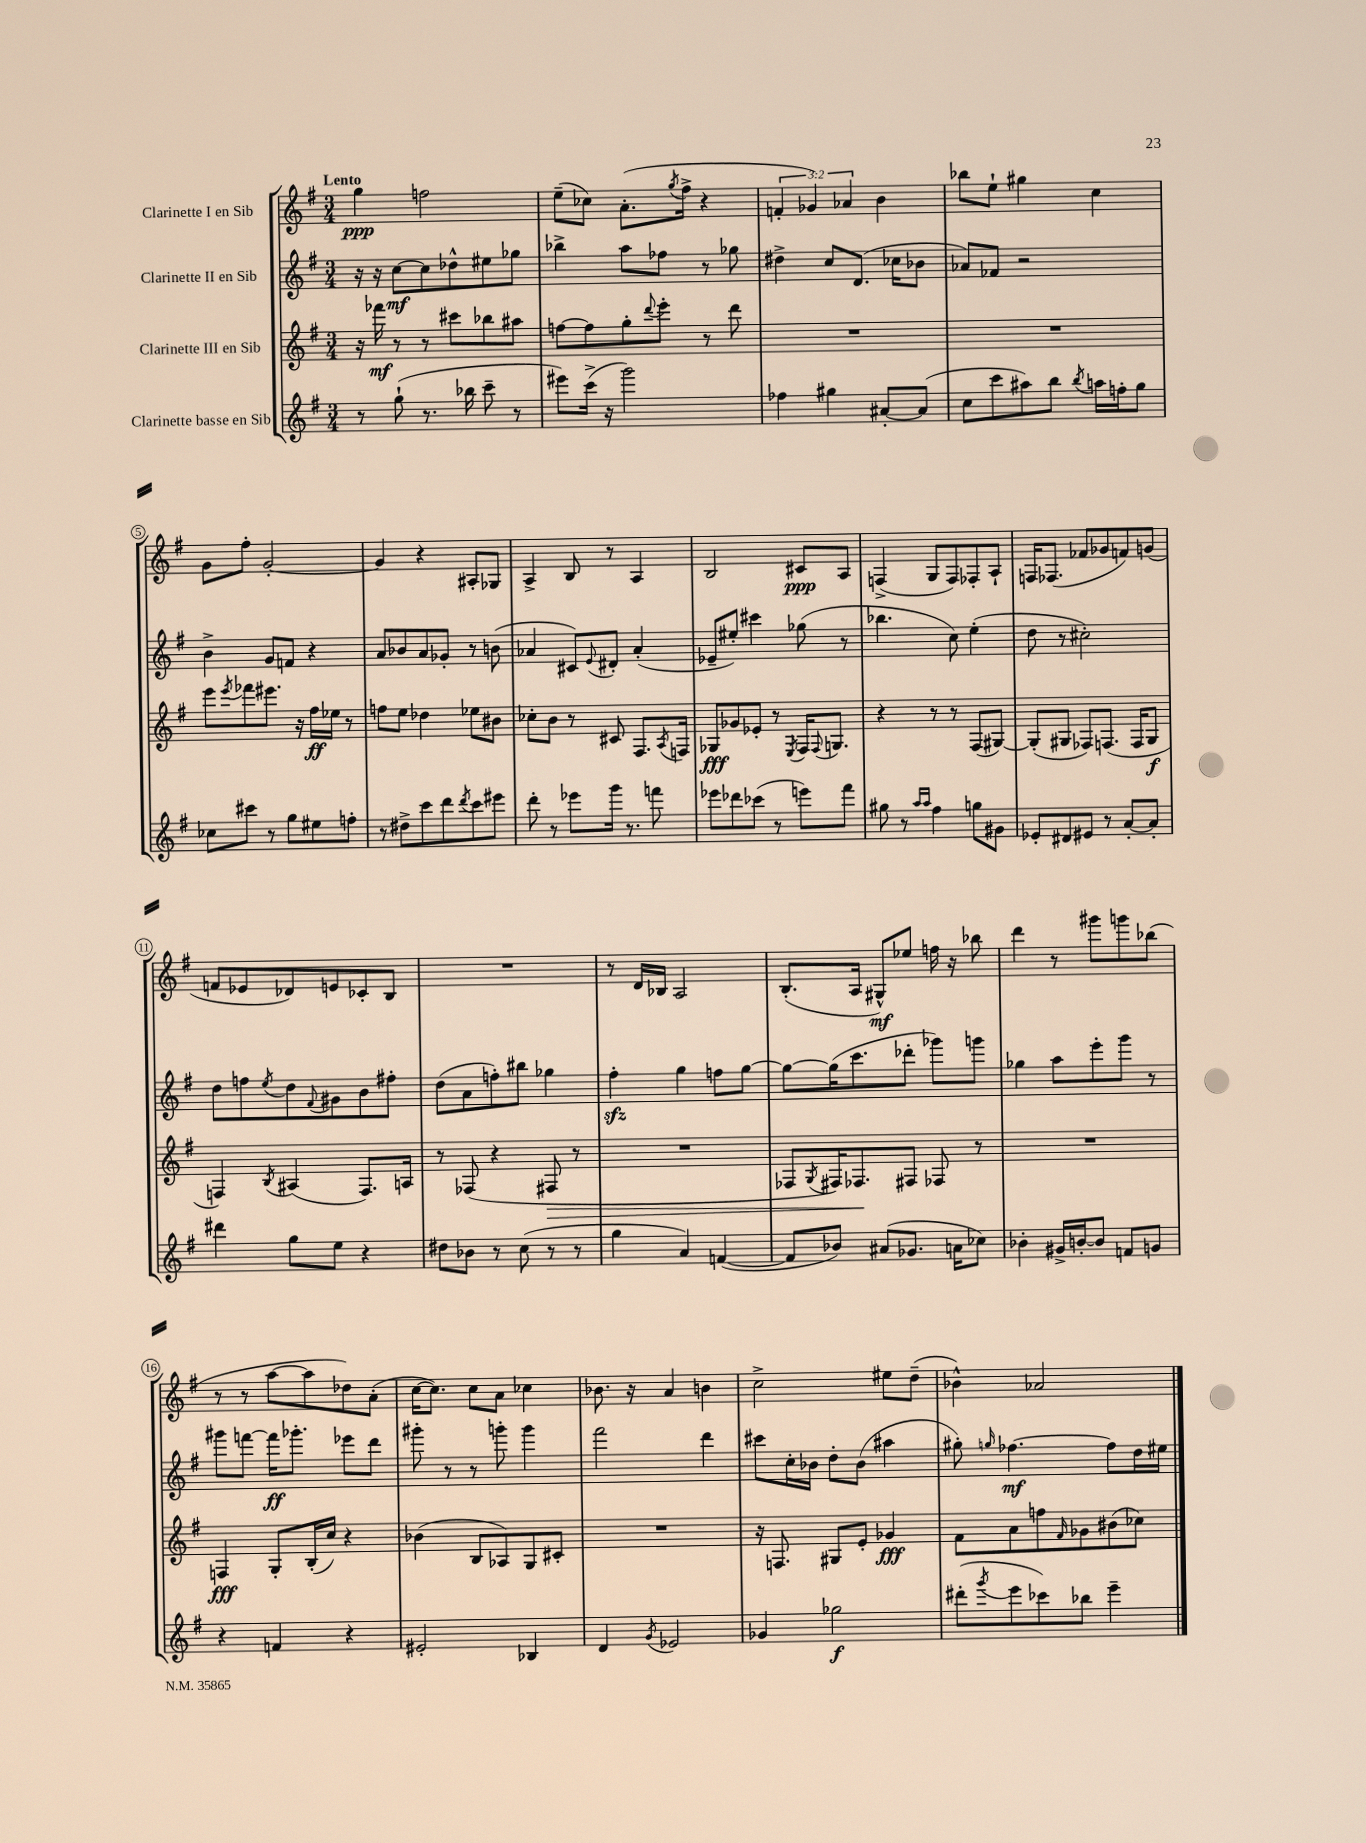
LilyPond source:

<<
\new StaffGroup <<
\new Staff = "s0" \with { instrumentName = "Clarinette I en Sib" } {
    \clef treble \key g \major \numericTimeSignature \time 3/4 \override Staff.TupletNumber.text = #tuplet-number::calc-fraction-text \tempo "Lento"
    g''4\ppp f''2 |
    e''8--( ces''8) a'8.-.( \acciaccatura { g''8 } fis''16-> r4 |
    \tuplet 3/2 { f'4-. ges'4) aes'4 } b'4 |
    bes''8 e''8-! gis''4 c''4 |
    g'8 fis''8-. g'2~-. |
    g'4 r4 ais8-. ges8 |
    a4-> b8 r8 a4 |
    b2 cis'8\ppp a8 |
    f4->( g8 f8) fes8-. a8-! |
    f16 fes8.( fes'8 ges'8 f'8) g'8( |
    f'8 ees'8 des'8) e'8 ces'8-. b8 |
    R2. |
    r8 d'16 bes16 a2 |
    b8.-.( a16 gis8-^\mf) ees''8 f''16 r16 bes''8 |
    d'''4 r8 gis'''8 g'''8 bes''8( |
    r8 r8 a''8~ a''8 des''8) a'8-.( |
    c''16~ c''8.) c''8 a'8 ces''4 |
    bes'8. r16 a'4 b'4 |
    c''2-> eis''8 d''8--( |
    bes'4-^) aes'2 \bar "|." |
}
\new Staff = "s1" \with { instrumentName = "Clarinette II en Sib" } {
    \clef treble \key g \major \numericTimeSignature \time 3/4
    r16 r16 c''8~\mf c''8 des''8-^ eis''8 ges''8 |
    bes''4-> a''8 fes''8 r8 ges''8 |
    dis''4-> c''8 d'8.( ces''16 bes'8 |
    aes'8) fes'8 r2 |
    b'4-> g'8 f'8 r4 |
    a'8 bes'8 a'8 ges'8-. r8 b'8( |
    aes'4 cis'8) \appoggiatura { e'8 } dis'8-. aes'4-.( |
    ees'8-- eis''8-.) cis'''4 ges''8( r8 |
    bes''4. c''8) e''4-.( |
    d''8 r8 cis''2-.) |
    d''8 f''8 \acciaccatura { e''8 } d''8 \appoggiatura { fis'8 } gis'8 b'8 fis''8-. |
    d''8( a'8 f''8-.) bis''8 ges''4 |
    fis''4-.\sfz g''4 f''8 g''8~ |
    g''8~ g''16( c'''8. des'''8-. ges'''8) g'''8 |
    ges''4 a''8 e'''8-. g'''8 r8 |
    gis'''8 f'''8~ f'''16\ff ges'''8.-. ees'''8 d'''8 |
    gis'''8-. r8 r8 g'''8-. g'''4 |
    fis'''2 d'''4 |
    cis'''8 c''16-. bes'16 d''8-. bes'8( ais''4 |
    gis''8-.) \grace { g''16 } fes''4.~\mf fes''8 d''16 eis''16 \bar "|." |
}
\new Staff = "s2" \with { instrumentName = "Clarinette III en Sib" } {
    \clef treble \key g \major \numericTimeSignature \time 3/4
    r16 fes'''16\mf r8 r8 cis'''8 bes''8 ais''8 |
    f''8~ f''8 g''8-. \appoggiatura { d'''8 } e'''8-. r8 d'''8 |
    R2. |
    R2. |
    e'''8 \acciaccatura { e'''8 } fes'''8 eis'''8. r16 fis''16\ff ees''16 r8 |
    f''8 e''8 des''4 ees''8 bis'8 |
    ces''8-. b'8 r8 cis'8 fis8. \acciaccatura { a8 } f16 |
    ges8\fff ges'8 ees'8-. r8 \acciaccatura { e8 } fis16 \appoggiatura { fis8 } g8. |
    r4 r8 r8 fis8( gis8~) |
    gis8-.( gis8 fes8) f8.( f16 gis8\f |
    f4) \acciaccatura { b8 } ais4( f8.) a16 |
    r8 fes8( r4 fis8\> r8 |
    R2. |
    fes8 \acciaccatura { g8 } fis16) fes8.\! fis8 fes8 r8 |
    R2. |
    f4\fff g8-. b16-.( c''16) r4 |
    bes'4( b8 aes8) g8 cis'8-. |
    R2. |
    r16 f8. gis8 e'8-. ges'4\fff |
    fis'8 a'8 f''8 \grace { fis'16 } ges'8 bis'8( ces''8) \bar "|." |
}
\new Staff = "s3" \with { instrumentName = "Clarinette basse en Sib" } {
    \clef treble \key g \major \numericTimeSignature \time 3/4
    r8 g''8-!( r8. bes''16 c'''8-- r8 |
    eis'''8) c'''16->( r16 g'''2) |
    fes''4 gis''4 ais'8~-. ais'8( |
    c''8 c'''8 ais''8) b''8 \acciaccatura { b''8 } a''16 f''16-. g''8 |
    ces''8 cis'''8 r8 g''8 eis''8 f''8-. |
    r8 dis''8-> c'''8 d'''8 \acciaccatura { d'''8 } c'''8 eis'''8 |
    d'''8-. r8 ees'''8 g'''16 r8. f'''8 |
    ees'''8 des'''8 ces'''8( r8 e'''8) fis'''8 |
    gis''8 r8 \grace { a''16 a''16 } fis''4 g''8 gis'8 |
    ees'8-. dis'8 eis'8 r8 a'8~-. a'8-. |
    dis'''4 g''8 e''8 r4 |
    dis''8 bes'8 r8 c''8( r8 r8 |
    g''4 a'4) f'4~( |
    f'8 bes'8) ais'8( ges'8. a'16 ces''8) |
    bes'4-. gis'16-> b'16~-. b'8 f'8 g'8 |
    r4 f'4 r4 |
    eis'2-. bes4 |
    d'4 \acciaccatura { g'8 } ees'2 |
    ges'4 ges''2\f |
    dis'''8-.( \acciaccatura { g'''8 } e'''8 ces'''8) bes''8 e'''4-- \bar "|." |
}
>>
>>
\layout { \context { \Score \override BarNumber.stencil = #(make-stencil-circler 0.1 0.3 ly:text-interface::print) } }
